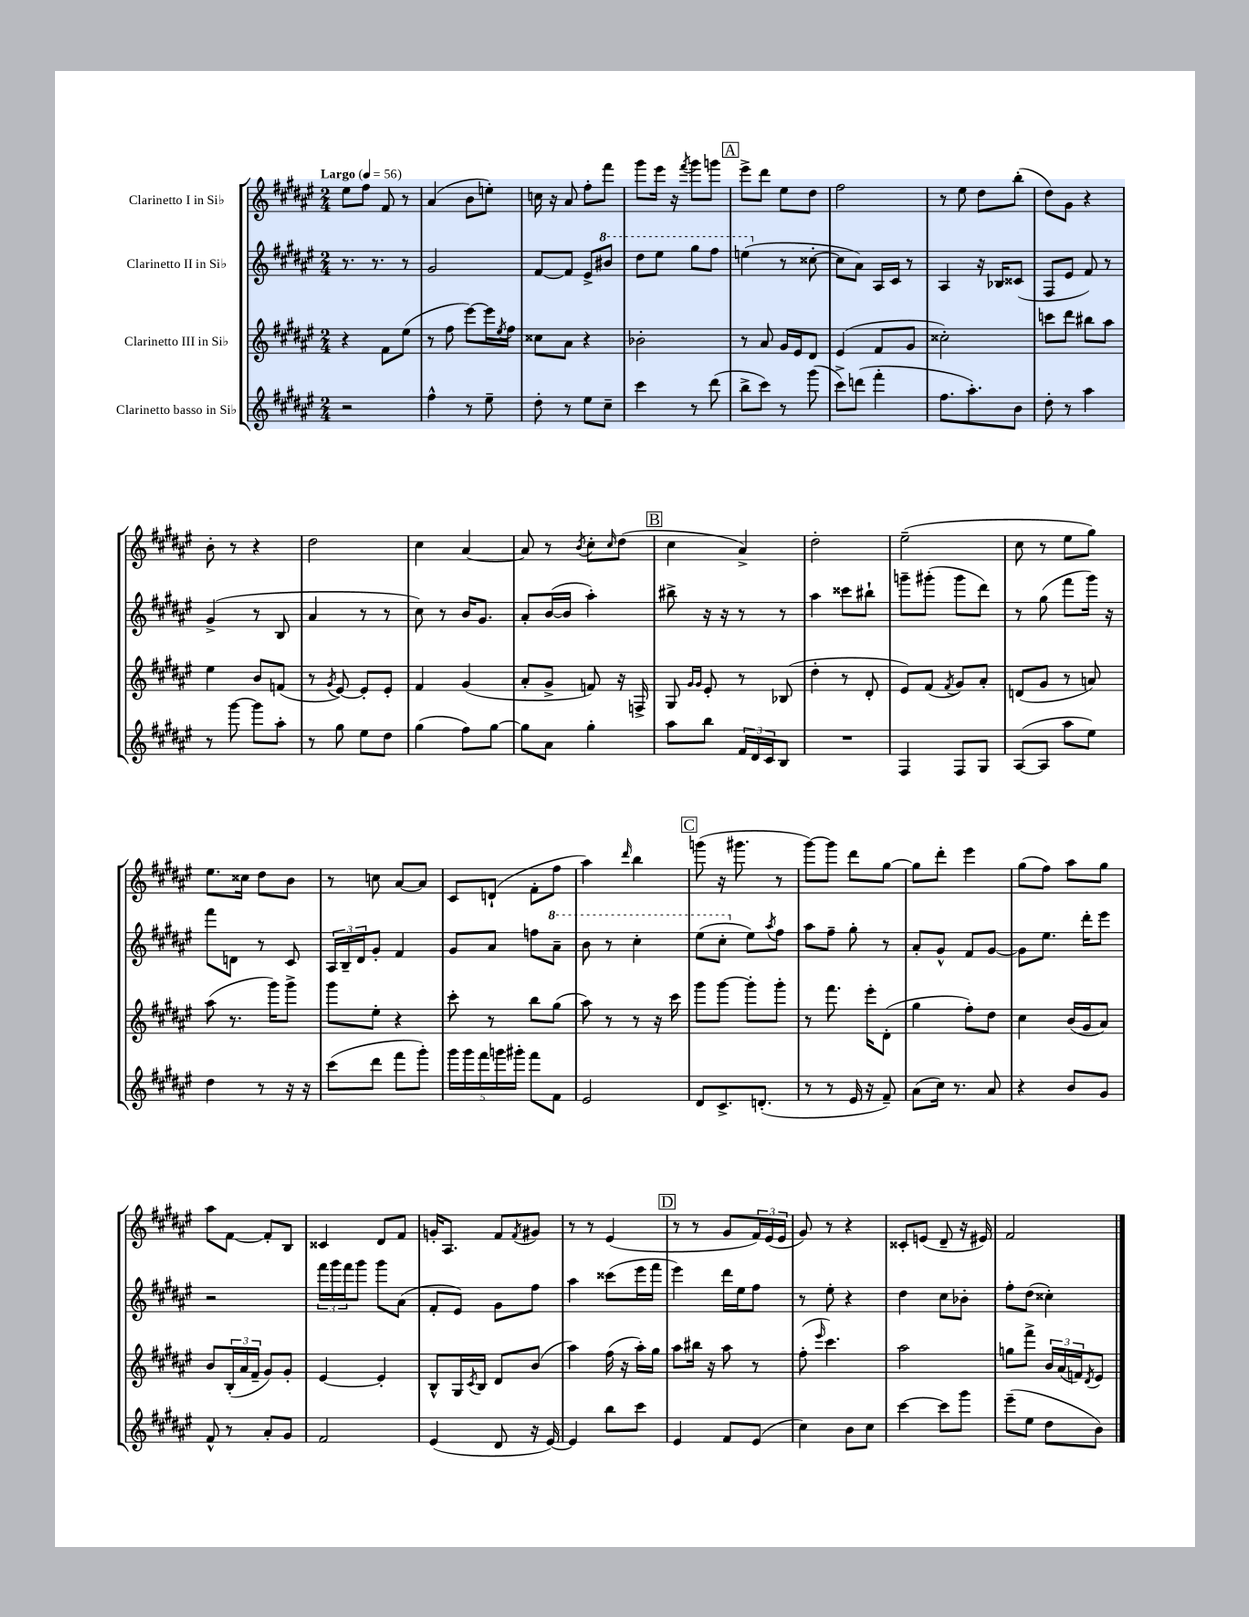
<<
\new StaffGroup <<
\new Staff = "s0" \with { instrumentName = "Clarinetto I in Sib" } {
    \clef treble \key fis \major \numericTimeSignature \time 2/4 \tempo "Largo" 4 = 56
    eis''8 fis''8 fis'8 r8 |
    ais'4( b'8 e''8-.) |
    c''16 r16 ais'8 fis''8-. fis'''8 |
    gis'''8 eis'''16 r16 \acciaccatura { fis'''8 } gis'''8 g'''8 |
    \mark \markup { \box "A" } eis'''8-> dis'''8 eis''8 dis''8 |
    fis''2 |
    r8 eis''8 dis''8 b''8-.( |
    dis''8) gis'8 r4 |
    b'8-. r8 r4 |
    dis''2 |
    cis''4 ais'4~ |
    ais'8 r8 \acciaccatura { b'8 } cis''8-. \grace { cis''16 } dis''8( |
    \mark \markup { \box "B" } cis''4 ais'4->) |
    dis''2-. |
    eis''2--( |
    cis''8 r8 eis''8 gis''8) |
    eis''8. cisis''16 dis''8 b'8 |
    r8 c''8 ais'8~ ais'8 |
    cis'8 d'8-!( fis'8-. fis''8 |
    ais''4) \grace { dis'''16 } b''4 |
    \mark \markup { \box "C" } g'''8( r16 gis'''8. r8 |
    gis'''8~) gis'''8 dis'''8 gis''8~ |
    gis''8 dis'''8-. eis'''4 |
    gis''8( fis''8) ais''8 gis''8 |
    ais''8 fis'8~ fis'8-. b8 |
    cisis'4 dis'8 fis'8 |
    g'16-. ais8. fis'8 \acciaccatura { fis'8 } gis'8 |
    r8 r8 eis'4( |
    \mark \markup { \box "D" } r8 r8 gis'8 \tuplet 3/2 { fis'16) eis'16( eis'16 } |
    gis'8) r8 r4 |
    cisis'8-. e'8( dis'8-- r16 eis'16) |
    fis'2 \bar "|." |
}
\new Staff = "s1" \with { instrumentName = "Clarinetto II in Sib" } {
    \clef treble \key fis \major \numericTimeSignature \time 2/4
    r8. r8. r8 |
    gis'2 |
    fis'8~ fis'8 eis'8-> \ottava #1 bis''8 |
    dis'''8 eis'''8 gis'''8 fis'''8 |
    \mark \markup { \box "A" } e'''4( \ottava #0 r8 cisis''8~-. |
    cisis''8 ais'8) ais16 cis'16 r8 |
    ais4 r16 bes16 cisis'8( |
    fis8 eis'8 fis'8) r8 |
    gis'4->( r8 b8 |
    ais'4 r8 r8 |
    cis''8) r8 b'16 gis'8. |
    ais'8-. b'16~( b'16 ais''4-.) |
    \mark \markup { \box "B" } bis''8-> r16 r16 r8 r8 |
    ais''4 cisis'''8 bis''8-! |
    g'''8-- gis'''8-.( gis'''8 dis'''8) |
    r8 gis''8( fis'''8 gis'''16) r16 |
    fis'''8 d'8 r8 cis'8 |
    \tuplet 3/2 { ais16 b16-- dis'16 } gis'8-. fis'4 |
    gis'8 ais'8 f''8 \ottava #1 ais''8-- |
    b''8 r8 cis'''4-. |
    \mark \markup { \box "C" } eis'''8( cis'''8-. \ottava #0 eis''8) \acciaccatura { ais''8 } fis''8 |
    ais''8 fis''8-- gis''8-. r8 |
    ais'8-. gis'8-^ fis'8 gis'8~ |
    gis'8 eis''8. dis'''16-. eis'''8 |
    r2 |
    \tuplet 3/2 { fis'''16 gis'''16 fis'''16 } gis'''8 gis'''8 ais'8( |
    fis'8-. eis'8) gis'8 fis''8 |
    ais''4 cisis'''8( eis'''16 fis'''16 |
    \mark \markup { \box "D" } eis'''4) dis'''16 eis''16 fis''8 |
    r8 eis''8-. r4 |
    dis''4 cis''8 bes'8-. |
    fis''8-. dis''8( cisis''4-.) \bar "|." |
}
\new Staff = "s2" \with { instrumentName = "Clarinetto III in Sib" } {
    \clef treble \key fis \major \numericTimeSignature \time 2/4
    r4 fis'8 eis''8( |
    r8 fis''8 eis'''8~) eis'''16 \acciaccatura { eis''8 } fis''16 |
    cisis''8 ais'8 r4 |
    bes'2-. |
    \mark \markup { \box "A" } r8 ais'8 gis'16 eis'16 dis'8 |
    eis'4( fis'8 gis'8 |
    cisis''2-.) |
    c'''8 dis'''8 bis''8 ais''8 |
    eis''4 b'8 f'8( |
    r8 \acciaccatura { gis'8 } eis'8~) eis'8-. eis'8-. |
    fis'4 gis'4( |
    ais'8-. gis'8-> f'8) r16 f16-> |
    \mark \markup { \box "B" } gis8 \grace { gis'16 gis'16 } eis'8-. r8 bes8( |
    dis''4-. r8 dis'8-. |
    eis'8) fis'8( \acciaccatura { fis'8 } gis'8) ais'8-. |
    d'8( gis'8 r8 a'8) |
    ais''8( r8. gis'''16) gis'''8-> |
    gis'''8 eis''8-. r4 |
    cis'''8-. r8 b''8 gis''8( |
    ais''8) r8 r8 r16 cis'''16 |
    \mark \markup { \box "C" } gis'''8 gis'''8~ gis'''8-. gis'''8-. |
    r8 fis'''8. eis'''16-. dis'8-.( |
    gis''4 fis''8-.) dis''8 |
    cis''4 b'16( gis'16 ais'8) |
    b'8 \tuplet 3/2 { b16-.( ais'16 fis'16-- } gis'8) gis'8-. |
    eis'4~ eis'4-. |
    b8-^ gis16 \acciaccatura { cis'8 } b16 dis'8 b'8( |
    ais''4) fis''16( r16 ais''16-.) gis''16 |
    \mark \markup { \box "D" } ais''8 bis''16 r16 ais''8 r8 |
    fis''8-.( \grace { eis'''16 } cis'''4.) |
    ais''2 |
    g''8 fis'''8-> \tuplet 3/2 { b'16 ais'16( f'16) } \acciaccatura { dis'8 } eis'8 \bar "|." |
}
\new Staff = "s3" \with { instrumentName = "Clarinetto basso in Sib" } {
    \clef treble \key fis \major \numericTimeSignature \time 2/4
    r2 |
    fis''4-^ r8 eis''8-- |
    dis''8-. r8 eis''8 cis''8-- |
    cis'''4 r8 dis'''8( |
    \mark \markup { \box "A" } b''8-> cis'''8) r8 gis'''8( |
    cis'''8->) d'''8( fis'''4-. |
    fis''8. ais''8.-.) b'8 |
    dis''8-. r8 ais''4 |
    r8 gis'''8~ gis'''8 ais''8-. |
    r8 gis''8 eis''8 dis''8 |
    gis''4( fis''8) gis''8~ |
    gis''8 ais'8 gis''4-. |
    \mark \markup { \box "B" } ais''8 b''8 \tuplet 3/2 { fis'16 dis'16 cis'16 } b8 |
    R2 |
    fis4 fis8 gis8 |
    ais8~( ais8 ais''8 eis''8) |
    dis''4 r8 r16 r16 |
    cis'''8( dis'''8 fis'''8 gis'''8-.) |
    \tuplet 5/4 { gis'''16 gis'''16 fis'''16 g'''16 gis'''16-. } fis'''8 fis'8 |
    eis'2 |
    \mark \markup { \box "C" } dis'8 cis'8.-> d'8.-.( |
    r8 r8 eis'16 r16 fis'8--) |
    ais'8( cis''16) r8. ais'8 |
    r4 b'8 gis'8 |
    fis'8-^ r8 ais'8-. gis'8 |
    fis'2 |
    eis'4( dis'8 r16 eis'16~) |
    eis'4 b''8 cis'''8 |
    \mark \markup { \box "D" } eis'4 fis'8 eis'8( |
    cis''4) b'8 cis''8 |
    cis'''4~ cis'''8 gis'''8 |
    eis'''8--( eis''8 dis''8 b'8) \bar "|." |
}
>>
>>
\layout { \context { \Score \remove "Bar_number_engraver" } }
